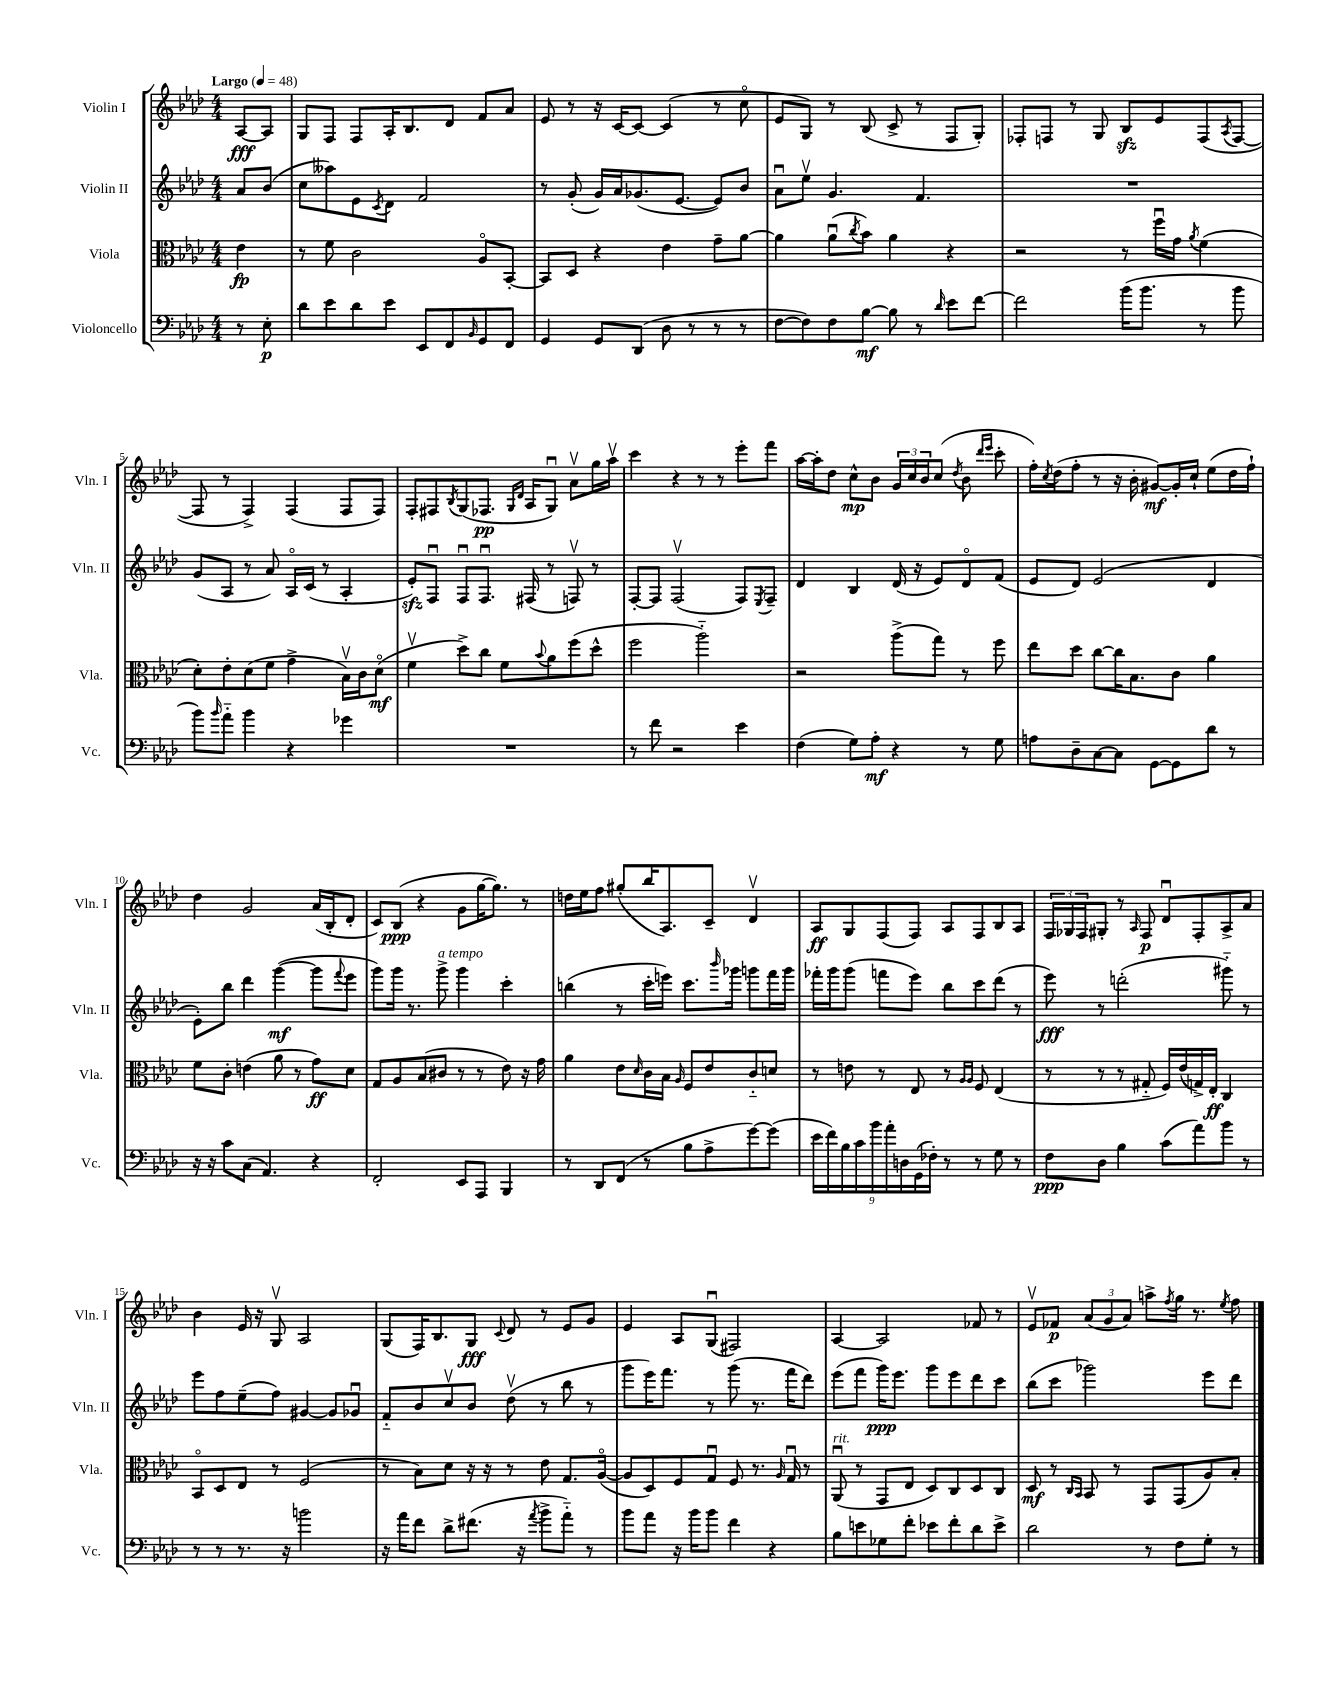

**kern	**kern	**kern	**kern
*staff4	*staff3	*staff2	*staff1
*clefF4	*clefC3	*clefG2	*clefG2
*k[b-e-a-d-]	*k[b-e-a-d-]	*k[b-e-a-d-]	*k[b-e-a-d-]
*M4/4	*M4/4	*M4/4	*M4/4
*MM48	*MM48	*MM48	*MM48
8r	4e-	8a-	[8A-
8E-'	.	(8b-	8A-]
=	=	=	=
8d-	8r	8cc	8G
8e-	8f	8aa--)	8F
8d-	2c	8e-	8F
.	.	8qc	.
8e-	.	8d-	16A-'
.	.	.	8.B-
8EE-	.	2f	.
8FF	.	.	8d-
16qqBB-	.	.	.
8GG	8A-o	.	8f
8FF	[8BB-'	.	8a-
=	=	=	=
4GG	8BB-]	8r	8e-
.	8D-	(8g'	8r
8GG	4r	16g)	16r
.	.	16a-	[16c
(8DD-	.	(8.g-	8c_
8D-	4e-	.	(4c]
.	.	[8.e-	.
8r	.	.	.
8r	8g~	8e-])	8r
8r	[8a-	8b-	8cco
=	=	=	=
[8F	4a-]	8a-u	8e-
8F])	.	8ee-v	8G)
8F	(8a-u	4.g	8r
.	8qcc	.	.
[8B-	8b-)	.	(8B-
8B-]	4a-	.	8c^
8r	.	4.f	8r
16qqd-	.	.	.
8e-	4r	.	8F
[8f	.	.	8G')
=	=	=	=
2f]	2r	1r	8F-'
.	.	.	8F
.	.	.	8r
.	.	.	8G
(16b-	8r	.	8B-
8.b-	.	.	.
.	16ffu	.	8e-
.	16g	.	.
.	8qa-	.	.
8r	(4f	.	(8F
.	.	.	8qA-
8b-	.	.	[8F
=	=	=	=
8b-)	8d-')	(8g	8F]
16qqb-	.	.	.
8a-'~	8e-'	8A-	8r
4b-	(8d-	8r	4F^)
.	8f	8a-)	.
4r	4g^	16A-o	(4F
.	.	(16c	.
.	.	8r	.
4g-	16B-v)	4A-'	8F
.	16c	.	.
.	(8d-o	.	8F)
=	=	=	=
1r	4fv	8e-')	8F'
.	.	8Fu	8F#
.	.	.	8qB-
.	8dd-^)	8Fu	(8G
.	8cc	8.Fu	8.F-
.	8f	.	.
.	.	.	16qqG
.	.	.	16qqd-
.	.	(16F#	16A-
.	8qqb-	.	.
.	8a-	8r	8Gu)
.	(8ff	8Fv)	8a-v
.	8dd-^^	8r	16gg
.	.	.	16aa-v
=	=	=	=
8r	2ff	[8F'	4ccc
8f	.	8F]	.
2r	.	(2Fv	4r
.	2aa-'~)	.	8r
.	.	.	8r
4e-	.	8F)	8eee-'
.	.	8qE-	.
.	.	8F~	8fff
=	=	=	=
(4F	2r	4d-	[16aa-
.	.	.	16aa-']
.	.	.	8dd-
8G)	.	4B-	8cc^^
8A-'	.	.	8b-
4r	(8aa-^	(16d-	24g
.	.	.	24cc
.	.	16r	.
.	.	.	24b-
.	8gg)	8e-)	(8cc
.	.	.	8qdd-
8r	8r	8d-o	8b-
.	.	.	16qqddd-
.	.	.	16qqeee-
8G	8ff	(8f	8ccc'
=	=	=	=
8A	8ee-	8e-	16ff')
.	.	.	8qcc
.	.	.	(16dd-
8D-~	8dd-	8d-)	8ff'
[8C	[8cc	(2e-	8r
8C]	16cc]	.	16r
.	8.B-	.	16b-'
[8GG	.	.	[8g#)
8GG]	8c	.	16g#']
.	.	.	16cc`
8d-	4a-	4d-	(8ee-
8r	.	.	16dd-
.	.	.	16ff`)
=	=	=	=
16r	8f	8e-')	4dd-
16r	.	.	.
8c	8c'	8bb-	.
(8C	(4e	4ddd-	2g
4.AA-)	.	.	.
.	8a-	([4ggg	.
.	8r	.	.
4r	8g)	8ggg]	(16a-
.	.	.	16B-'
.	.	8qqfff	.
.	8d-	8eee-	8d-'
=	=	=	=
2FF'	8G	8ggg)	8c)
.	8A-	16ggg	(8B-
.	.	8.r	.
.	(8B-	.	4r
.	8c#	8ggg^	.
8EE-	8r	4ggg	8g
8AAA-	8r	.	[16gg
.	.	.	8.gg])
4BBB-	8e-)	4ccc'	.
.	16r	.	8r
.	16g	.	.
=	=	=	=
8r	4a-	(4bb	16dd
.	.	.	16ee-
8DD-	.	.	8ff
(8FF	8e-	8r	(8gg#'
.	16qqd-	.	.
8r	16c	16ccc'	16bb-
.	16B-	16eee)	8.A-)
.	16qqA-	.	.
8B-	8F	8.ccc	.
8A-^	8e-	.	8c~
.	.	16qqbbb-	.
.	.	16ggg-	.
[8g)	8c'~	8ggg	4d-v
(8g]	8d	16fff	.
.	.	16ggg	.
=	=	=	=
18e-	8r	16fff-'	8A-
18f)	.	.	.
.	.	16ggg	.
18B-	.	.	.
.	8e	(8ggg	8G
18c	.	.	.
18b-	.	.	.
.	8r	8fff	(8F
18a-'	.	.	.
18D	.	.	.
.	8E-	8eee-)	8F)
(18GG	.	.	.
18F-')	.	.	.
8r	8r	8bb-	8A-
.	16qqA-	.	.
.	16qqA-	.	.
8r	8F	8ccc	8F
8G	(4E-	(8ddd-	8B-
8r	.	8r	8A-
=	=	=	=
8F	8r	8eee-)	24F
.	.	.	24G-
.	.	.	24F
8D-	8r	8r	8G#'
4B-	8r	(2ddd'	8r
.	.	.	16qqA-
.	8G#'~	.	8F
(8c	16F)	.	8d-u
.	(16e-	.	.
8a-)	16G^)	.	8F'
.	16E-'	.	.
8b-	4C	8ggg#'~)	8A-^
8r	.	8r	8a-
=	=	=	=
8r	8BB-o	8eee-	4b-
8r	8D-	8ff	.
8.r	8E-	(8ee-~	16e-
.	.	.	16r
.	8r	8ff)	8Gv
16r	.	.	.
2b	(2F	[4g#	2A-
.	.	8g#]	.
.	.	8g-u	.
=	=	=	=
16r	8r	8f'~	(8G
16a-	.	.	.
8f	8B-)	8b-	16F)
.	.	.	8.B-
8d-^	8d-	8ccv	.
(8.f#	16r	8b-	8G
.	16r	.	.
.	.	.	8qqc
.	8r	(8dd-v	8d-
16r	.	.	.
8qa-	.	.	.
8b-^	8e-	8r	8r
8a-'~)	8.G	8bb-	8e-
8r	.	8r	8g
.	([16A-o	.	.
=	=	=	=
8b-	8A-]	8ggg	4e-
8a-	8D-)	16eee-)	.
.	.	8.fff	.
16r	8F	.	8A-
16b-	.	.	.
8b-	8Gu	8r	(8Gu
4f	8F	(8ggg	2F#)
.	8.r	8.r	.
4r	.	.	.
.	16qqA-	.	.
.	16Gu	16fff	.
.	8r	8ddd-)	.
=	=	=	=
8B-	(8AA-u	(8eee-	[4A-
8e	8r	8fff	.
8G-	8GG	16ggg)	2A-]
.	.	8.eee-	.
8f'	8E-	.	.
8e-	8D-)	8ggg	.
8f'	8C	8eee-	.
8d-	8D-	8ddd-	8f-
8e-^	8C	8ccc	8r
=	=	=	=
2d-	8D-	(8bb-	8e-v
.	8r	8ccc	8f-
.	16qqC	.	.
.	16qqBB-	.	.
.	8BB-	2ggg-)	(12a-
.	.	.	12g
.	8r	.	.
.	.	.	12a-)
8r	8GG	.	8aa^
.	.	.	8qff
8F	(8GG	.	16gg
.	.	.	8.r
8G'	8A-)	8eee-	.
.	.	.	8qee-
8r	8B-'	8ddd-	8ff
==	==	==	==
*-	*-	*-	*-
